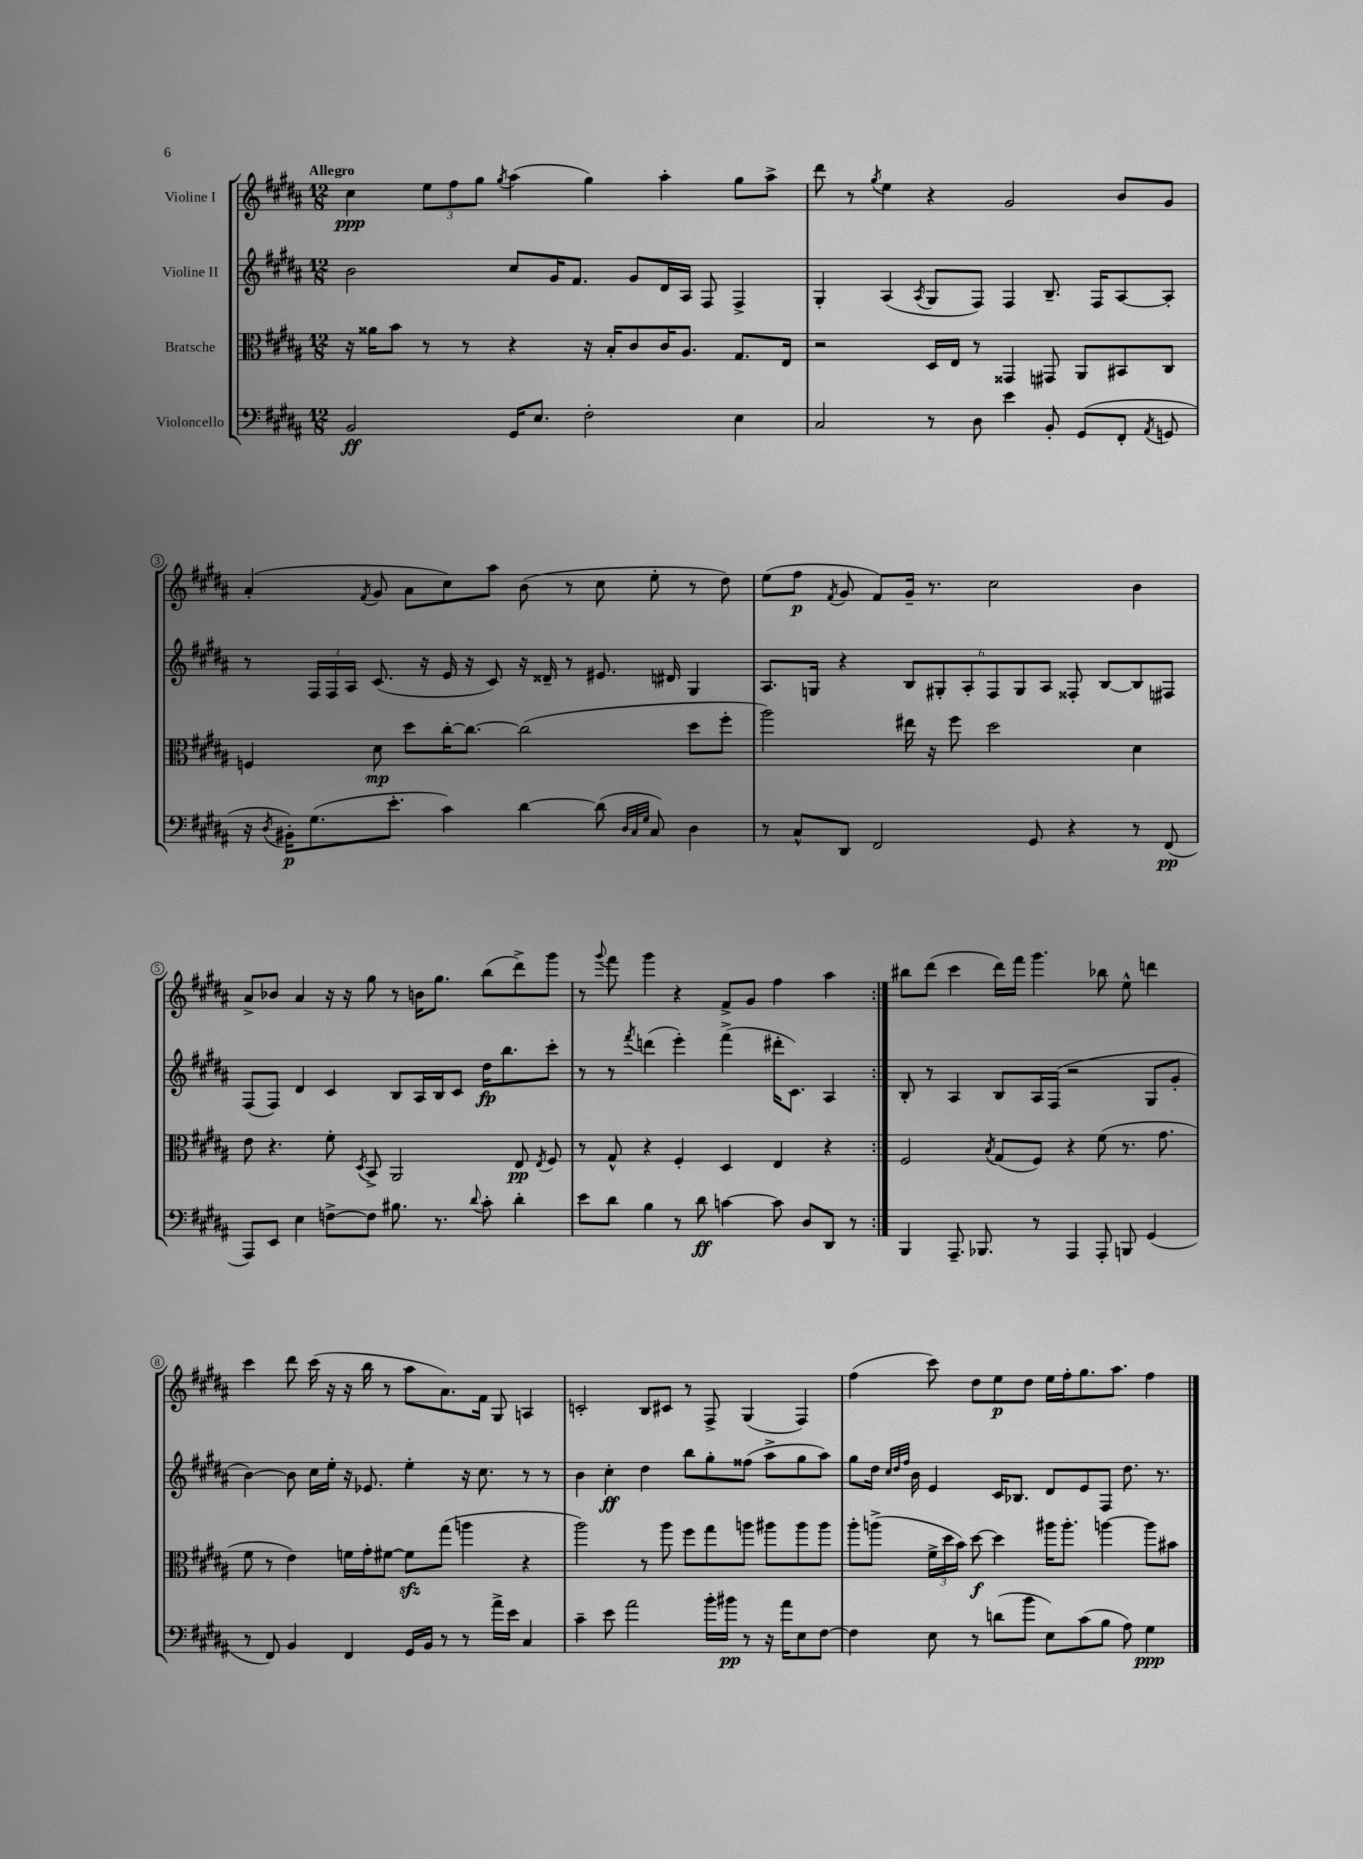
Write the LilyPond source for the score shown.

<<
\new StaffGroup <<
\new Staff = "s0" \with { instrumentName = "Violine I" } {
    \clef treble \key b \major \numericTimeSignature \time 12/8 \tempo "Allegro"
    \autoBeamOff \repeat volta 2 { cis''4\ppp \tuplet 3/2 { e''8[ fis''8 gis''8] } \acciaccatura { gis''8 } ais''4( gis''4) ais''4-. gis''8[ ais''8]-> |
    dis'''8 r8 \acciaccatura { gis''8 } e''4 r4 gis'2 b'8[ gis'8] |
    ais'4-.( \acciaccatura { fis'8 } gis'8 ais'8[ cis''8) ais''8] b'8( r8 cis''8 e''8-. r8 dis''8) |
    e''8[( fis''8]\p \acciaccatura { fis'8 } gis'8 fis'8[) gis'16]-- r8. cis''2 b'4 |
    ais'8[-> bes'8] ais'4 r16 r16 gis''8 r8 b'16[ gis''8.] b''8[( dis'''8->) gis'''8] |
    r8 \appoggiatura { gis'''8 } fis'''8 gis'''4 r4 fis'8[-> gis'8] fis''4 ais''4 | }
    bis''8[ dis'''8]( cis'''4 dis'''16[) fis'''16] gis'''4. bes''8 e''8-^ d'''4 |
    cis'''4 dis'''8 cis'''16( r16 r16 b''16 r8 ais''8[ ais'8.) fis'16] gis8 a4 |
    c'2-. b8[ cis'8] r8 fis8-> gis4( fis4) |
    fis''4( cis'''8) dis''8[ e''8\p dis''8] e''16[ fis''16-. gis''8. ais''8.] fis''4 \bar "|." |
}
\new Staff = "s1" \with { instrumentName = "Violine II" } {
    \clef treble \key b \major \numericTimeSignature \time 12/8
    \autoBeamOff \repeat volta 2 { b'2 cis''8[ gis'16 fis'8.] gis'8[ dis'16 ais16] fis8 fis4-> |
    gis4-. ais4( \acciaccatura { ais8 } gis8[ fis8]) fis4 b8.-- fis16[ ais8~ ais8]-. |
    r8 \tuplet 3/2 { fis16[ fis16 ais16] } cis'8.( r16 e'16 r16 cis'8) r16 disis'16-- r8 eis'8. dis'16 gis4 |
    ais8.[ g16] r4 \tuplet 6/4 { b8[ gis8-. ais8-. fis8 gis8 ais8] } fisis8-. b8[~ b8 fis8] |
    fis8[( fis8]) dis'4 cis'4 b8[ ais16 b16 cis'8] dis''16[\fp b''8. cis'''8]-. |
    r8 r8 \acciaccatura { fis'''8 } d'''4( e'''4-.) fis'''4->( dis'''16[-. cis'8.]) ais4 | }
    b8-. r8 ais4 b8[ ais16 fis16]( r2 gis8[ gis'8]-. |
    b'4~) b'8 cis''16[ e''16]-. r16 ees'8. e''4-. r16 cis''8. r8 r8 |
    b'4 cis''4-.\ff dis''4 b''8[ gis''8-. fisis''8]( ais''8[-> gis''8 ais''8]) |
    gis''8[ dis''16] \grace { cis''32[ dis''32 fis''32] } b'16 e'4 cis'16[ bes8.] dis'8[ e'8 fis8] dis''8. r8. \bar "|." |
}
\new Staff = "s2" \with { instrumentName = "Bratsche" } {
    \clef alto \key b \major \numericTimeSignature \time 12/8
    \autoBeamOff \repeat volta 2 { r16 aisis'16[ b'8] r8 r8 r4 r16 b16[-. cis'8 cis'16 ais8.] gis8.[ e16] |
    r2 dis16[ e16] r8 gisis,4 gis,8 ais,8[ bis,8 cis8] |
    f4 dis'8\mp dis''8[ cis''16~-. cis''8.]~ cis''2( dis''8[ fis''8]-. |
    ais''2) eis''16 r16 fis''8 dis''2 dis'4 |
    e'8 r4. fis'8-. \acciaccatura { dis8 } b,8-> ais,2 e8\pp \acciaccatura { e8 } fis8 |
    r8 gis8-^ r4 fis4-. dis4 e4 r4 | }
    fis2 \acciaccatura { b8 } gis8[( fis8]) r4 fis'8( r8. gis'8. |
    fis'8 r8 e'4) f'16[ gis'16-. fis'8]~ fis'8[\sfz gis''8]( a''4 r4 |
    ais''2) r8 ais''8 fis''8[ gis''8 a''8] ais''8[ ais''8 ais''8] |
    ais''8[-. a''8]->( \tuplet 3/2 { fis'16[-> dis''16 b'16]) } dis''8~\f dis''4 ais''16[ ais''8.]-. a''4~ a''8[ bis'8] \bar "|." |
}
\new Staff = "s3" \with { instrumentName = "Violoncello" } {
    \clef bass \key b \major \numericTimeSignature \time 12/8
    \autoBeamOff \repeat volta 2 { b,2\ff gis,16[ e8.] fis2-. e4 |
    cis2 r8 dis8 e'4 b,8-. gis,8[( fis,8]-. \acciaccatura { ais,8 } g,8 |
    r16 \acciaccatura { dis8 } bis,16[-.\p) gis8.( e'8.]-. cis'4) dis'4~ dis'8( \grace { dis32[ cis32 gis32] } cis8) dis4 |
    r8 cis8[-^ dis,8] fis,2 gis,8 r4 r8 fis,8\pp( |
    ais,,8[) e,8] e4 f8[~-> f8] bis8. r8. \appoggiatura { dis'8 } cis'8-. dis'4-. |
    e'8[ dis'8] b4 r8 dis'8\ff c'4~ c'8 dis8[ dis,8] r8 | }
    b,,4 ais,,8.-- bes,,8. r8 ais,,4 ais,,8-. b,,8 gis,4( |
    r8 fis,8) b,4 fis,4 gis,16[ b,16] r8 r8 ais'16[-> e'16] cis4 |
    cis'4-- e'8 ais'2 b'16[-. bis'16]\pp r8 r16 ais'16[ e8 fis8]~ |
    fis4 e8 r8 d'8[( b'8] e8[) cis'8( b8] ais8) gis4\ppp \bar "|." |
}
>>
>>
\layout { \context { \Score \override BarNumber.stencil = #(make-stencil-circler 0.1 0.3 ly:text-interface::print) } }
